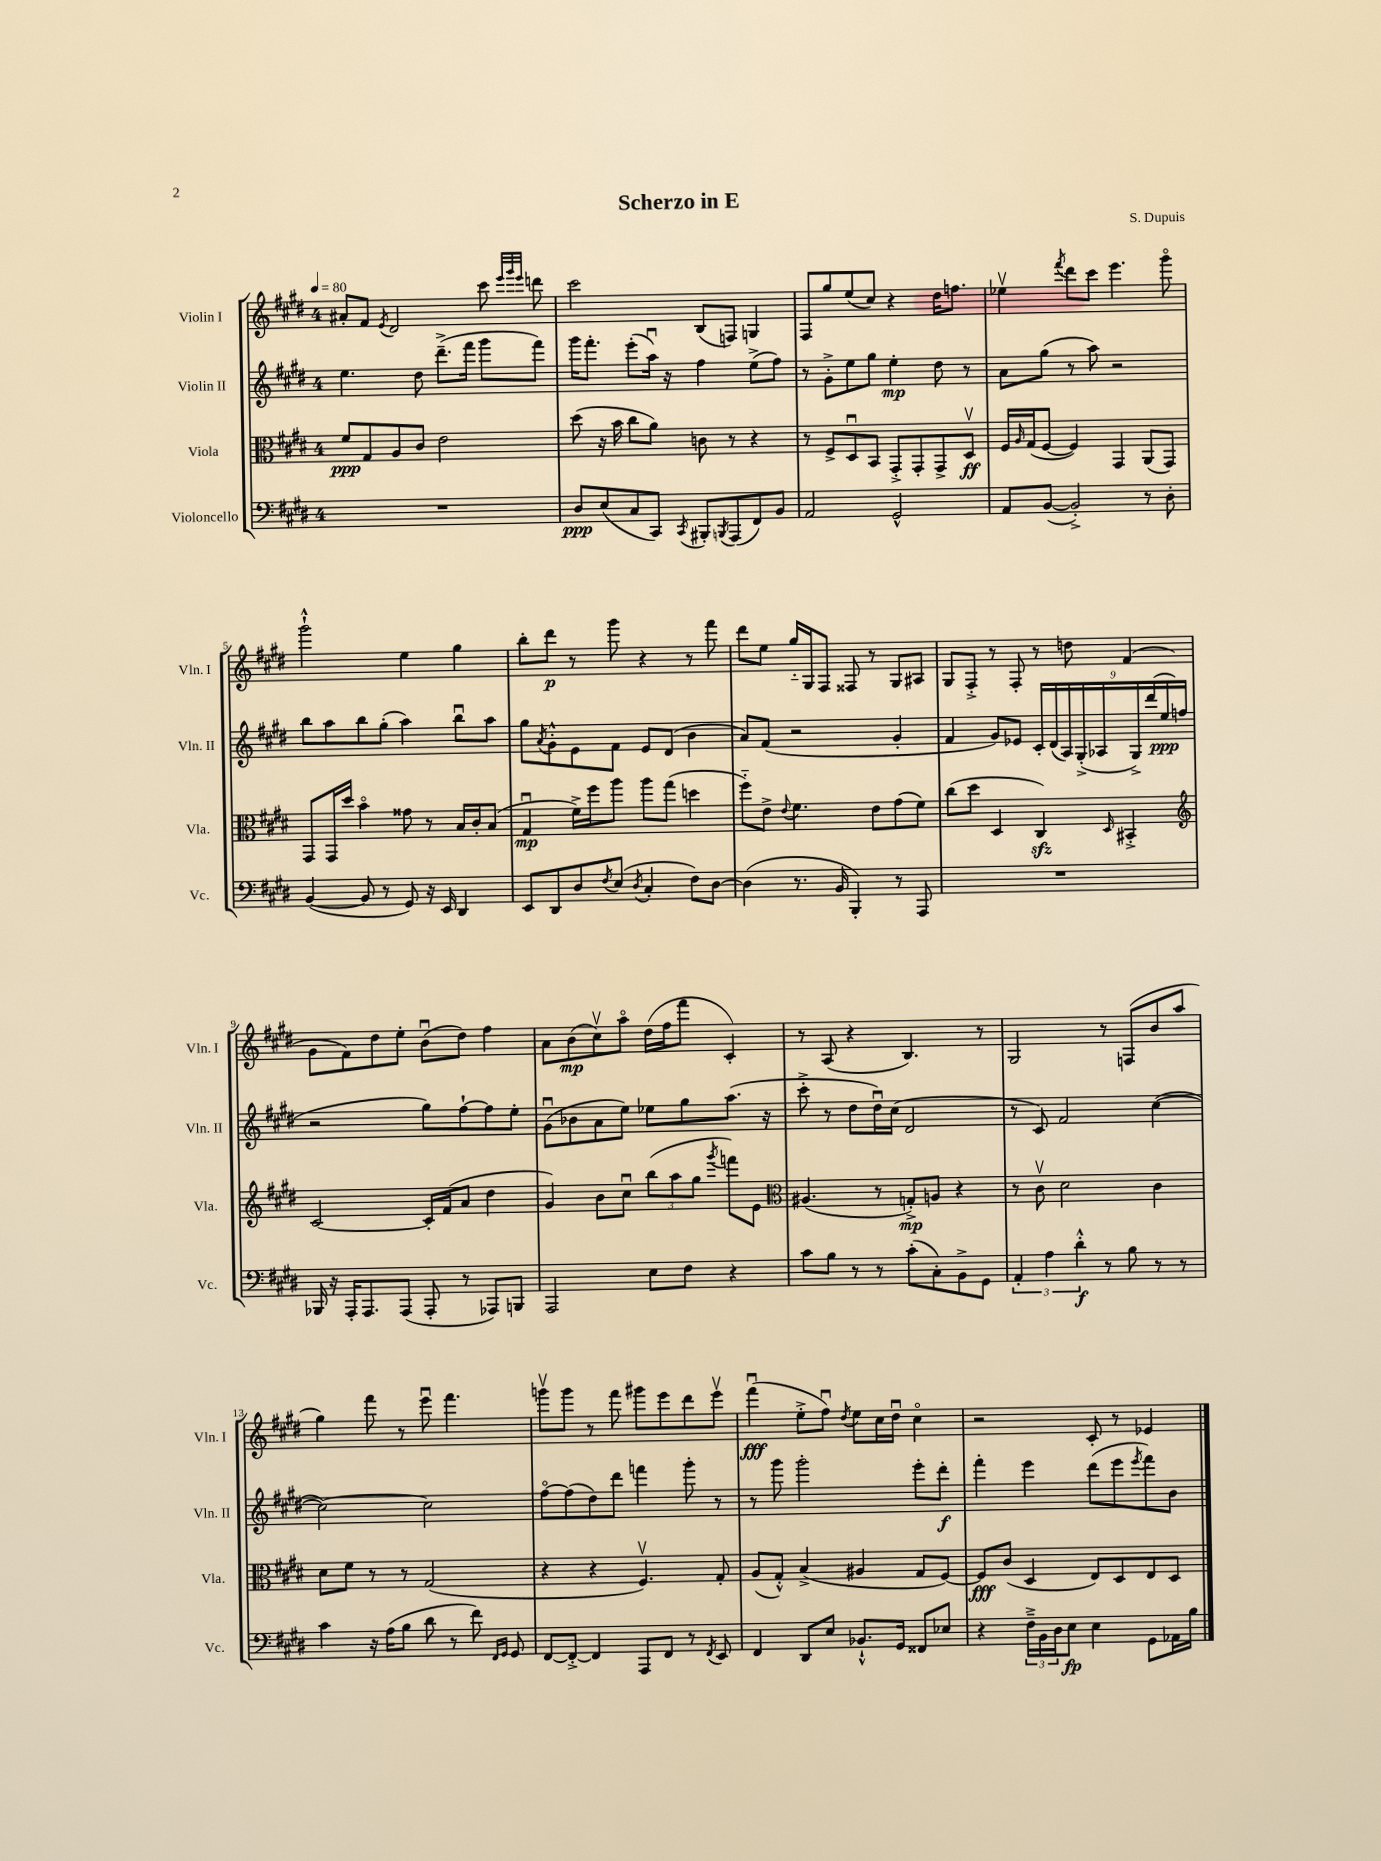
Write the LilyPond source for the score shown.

\header { title = "Scherzo in E" composer = "S. Dupuis" }
<<
\new StaffGroup <<
\new Staff = "s0" \with { instrumentName = "Violin I" shortInstrumentName = "Vln. I" } {
    \clef treble \key e \major \once \override Staff.TimeSignature.style = #'single-digit \time 4/4 \tempo 4 = 80
    ais'8-. fis'8 \acciaccatura { e'8 } dis'2 cis'''8 \grace { e'''32 gis'''32 e'''32 } d'''8 |
    cis'''2 b8( f8) g4 |
    fis8 gis''8 e''8( cis''8) r4 dis''16 f''8. |
    ees''4\upbow \acciaccatura { fis'''8 } dis'''8 cis'''8 e'''4. gis'''8\flageolet |
    gis'''2-!-^ e''4 gis''4 |
    b''8-. dis'''8\p r8 gis'''8 r4 r8 fis'''8 |
    dis'''8 e''8 gis''16-_ gis16 fis8 fisis8 r8 gis8 ais8 |
    gis8 fis8-.-> r8 fis8-. r8 d''8 fis'4( |
    gis'8 fis'8) dis''8 e''8-. b'8\downbow( dis''8) fis''4 |
    a'8 b'8\mp( cis''8\upbow) a''8\flageolet dis''16( fis''16 fis'''8 cis'4-.) |
    r8 a8( r4 b4.) r8 |
    gis2 r8 f8( b'8 a''8 |
    gis''4) fis'''8 r8 e'''8\downbow fis'''4. |
    g'''8\upbow g'''8 r8 fis'''8 gis'''8 e'''8 dis'''8 e'''8\upbow |
    fis'''4\downbow\fff( e''8-.-> fis''8\downbow) \acciaccatura { dis''8 } e''8 cis''16 dis''16\downbow cis''4\flageolet |
    r2 cis'8-. r8 ees'4 \bar "|." |
}
\new Staff = "s1" \with { instrumentName = "Violin II" shortInstrumentName = "Vln. II" } {
    \clef treble \key e \major \once \override Staff.TimeSignature.style = #'single-digit \time 4/4
    e''4. dis''8 dis'''8.--->( fis'''16 gis'''8 fis'''8) |
    gis'''16 fis'''8.-. e'''8-.( a''16\downbow) r16 fis''4 e''8->( fis''8) |
    r8 gis'8-.-> e''8 gis''8 e''4-.\mp dis''8 r8 |
    a'8 gis''8( r8 a''8) r2 |
    b''8 a''8 b''8 gis''8-.( a''4) b''8\downbow a''8 |
    gis''8 \acciaccatura { a'8 } gis'8-.-^ e'8 fis'8 e'8 dis'8( b'4 |
    a'8) fis'8( r2 gis'4-. |
    fis'4 gis'8) ees'8 \tuplet 9/8 { cis'16-. dis'16( a16) gis16-.->( aes16 gis16->) dis'''16( e''16\ppp f''16 } |
    r2 gis''8) fis''8~-! fis''8 e''8-. |
    gis'8\downbow( bes'8 a'8 e''8) ees''8 gis''8 a''8.( r16 |
    cis'''8-.-> r8 dis''8 dis''16\downbow) cis''16( dis'2 |
    r8 cis'8) fis'2 cis''4~( |
    cis''2~) cis''2 |
    fis''8~\flageolet fis''8( dis''8) dis'''8 f'''4 gis'''8-. r8 |
    r8 gis'''8 gis'''2-. e'''8-. dis'''8-.\f |
    fis'''4-. e'''4 dis'''8( e'''8 \acciaccatura { e'''8 } fis'''8) b'8 \bar "|." |
}
\new Staff = "s2" \with { instrumentName = "Viola" shortInstrumentName = "Vla." } {
    \clef alto \key e \major \once \override Staff.TimeSignature.style = #'single-digit \time 4/4
    fis'8\ppp gis8 a8 cis'8 e'2 |
    dis''8( r16 b'16 cis''8 a'8) c'8 r8 r4 |
    r8 fis8-> dis8\downbow b,8 gis,8-.-> gis,8-. gis,8-> dis8\upbow\ff |
    fis16 \grace { a16 } gis16( fis8~ fis4) gis,4 a,8( gis,8) |
    gis,8 gis,16 dis''16 b'4\flageolet gisis'8 r8 b16 cis'16-. b8( |
    gis4\downbow\mp fis'16->) fis''16 a''8 a''8 gis''8( d''4 |
    fis''8-_) e'8-> \appoggiatura { e'8 } fis'4. e'8 gis'8( fis'8) |
    cis''8( dis''8 dis4 cis4\sfz) \grace { dis16 } bis,4-.-> |
    \clef treble cis'2~ cis'16-. fis'16( a'8 dis''4 |
    gis'4) b'8 cis''8\downbow \tuplet 3/2 { b''8( a''8 gis''8 } \acciaccatura { gis'''8 } f'''8) e'8 |
    \clef alto ais4.( r8 g8-.->\mp) a8 r4 |
    r8 cis'8\upbow dis'2 cis'4 |
    dis'8 fis'8 r8 r8 gis2( |
    r4 r4 fis4.\upbow) gis8-. |
    a8( gis8-.-^) b4->( ais4 gis8 fis8~) |
    fis8\fff cis'8( dis4 e8) dis8 e8 dis8 \bar "|." |
}
\new Staff = "s3" \with { instrumentName = "Violoncello" shortInstrumentName = "Vc." } {
    \clef bass \key e \major \once \override Staff.TimeSignature.style = #'single-digit \time 4/4
    R1 |
    dis8\ppp e8( cis8 cis,8) \acciaccatura { cis,8 } bis,,8-. \acciaccatura { b,,8 } a,,8( fis,8) b,8 |
    a,2 gis,2-^ |
    a,8 b,8~( b,2-.->) r8 dis8-. |
    b,4~( b,8 r8 gis,8) r16 e,16 dis,4 |
    e,8 dis,8 dis8 \acciaccatura { fis8 } e8( \acciaccatura { dis8 } cis4-. fis8) dis8~ |
    dis4( r8. b,16 b,,4-.) r8 a,,8 |
    R1 |
    bes,,16 r16 a,,16-. a,,8. a,,8( a,,8-. r8 aes,,8) b,,8 |
    a,,2 e8 fis8 r4 |
    cis'8 b8 r8 r8 cis'8-.( cis8-.) b,8-> gis,8 |
    \tuplet 3/2 { a,4-. a4 dis'4-.-^\f } r8 b8 r8 r8 |
    cis'4 r16 a16( b8 dis'8 r8 fis'8) \grace { fis,16 gis,16 } gis,8 |
    fis,8~ fis,8~-.-> fis,4 a,,8 fis,8 r8 \acciaccatura { fis,8 } e,8 |
    fis,4 dis,8 e8 bes,8.-!-^ gis,16 fisis,8 ees8 |
    r4 \tuplet 3/2 { fis16---> b,16 dis16 } e8\fp e4 gis,8 aes,16 b16 \bar "|." |
}
>>
>>
